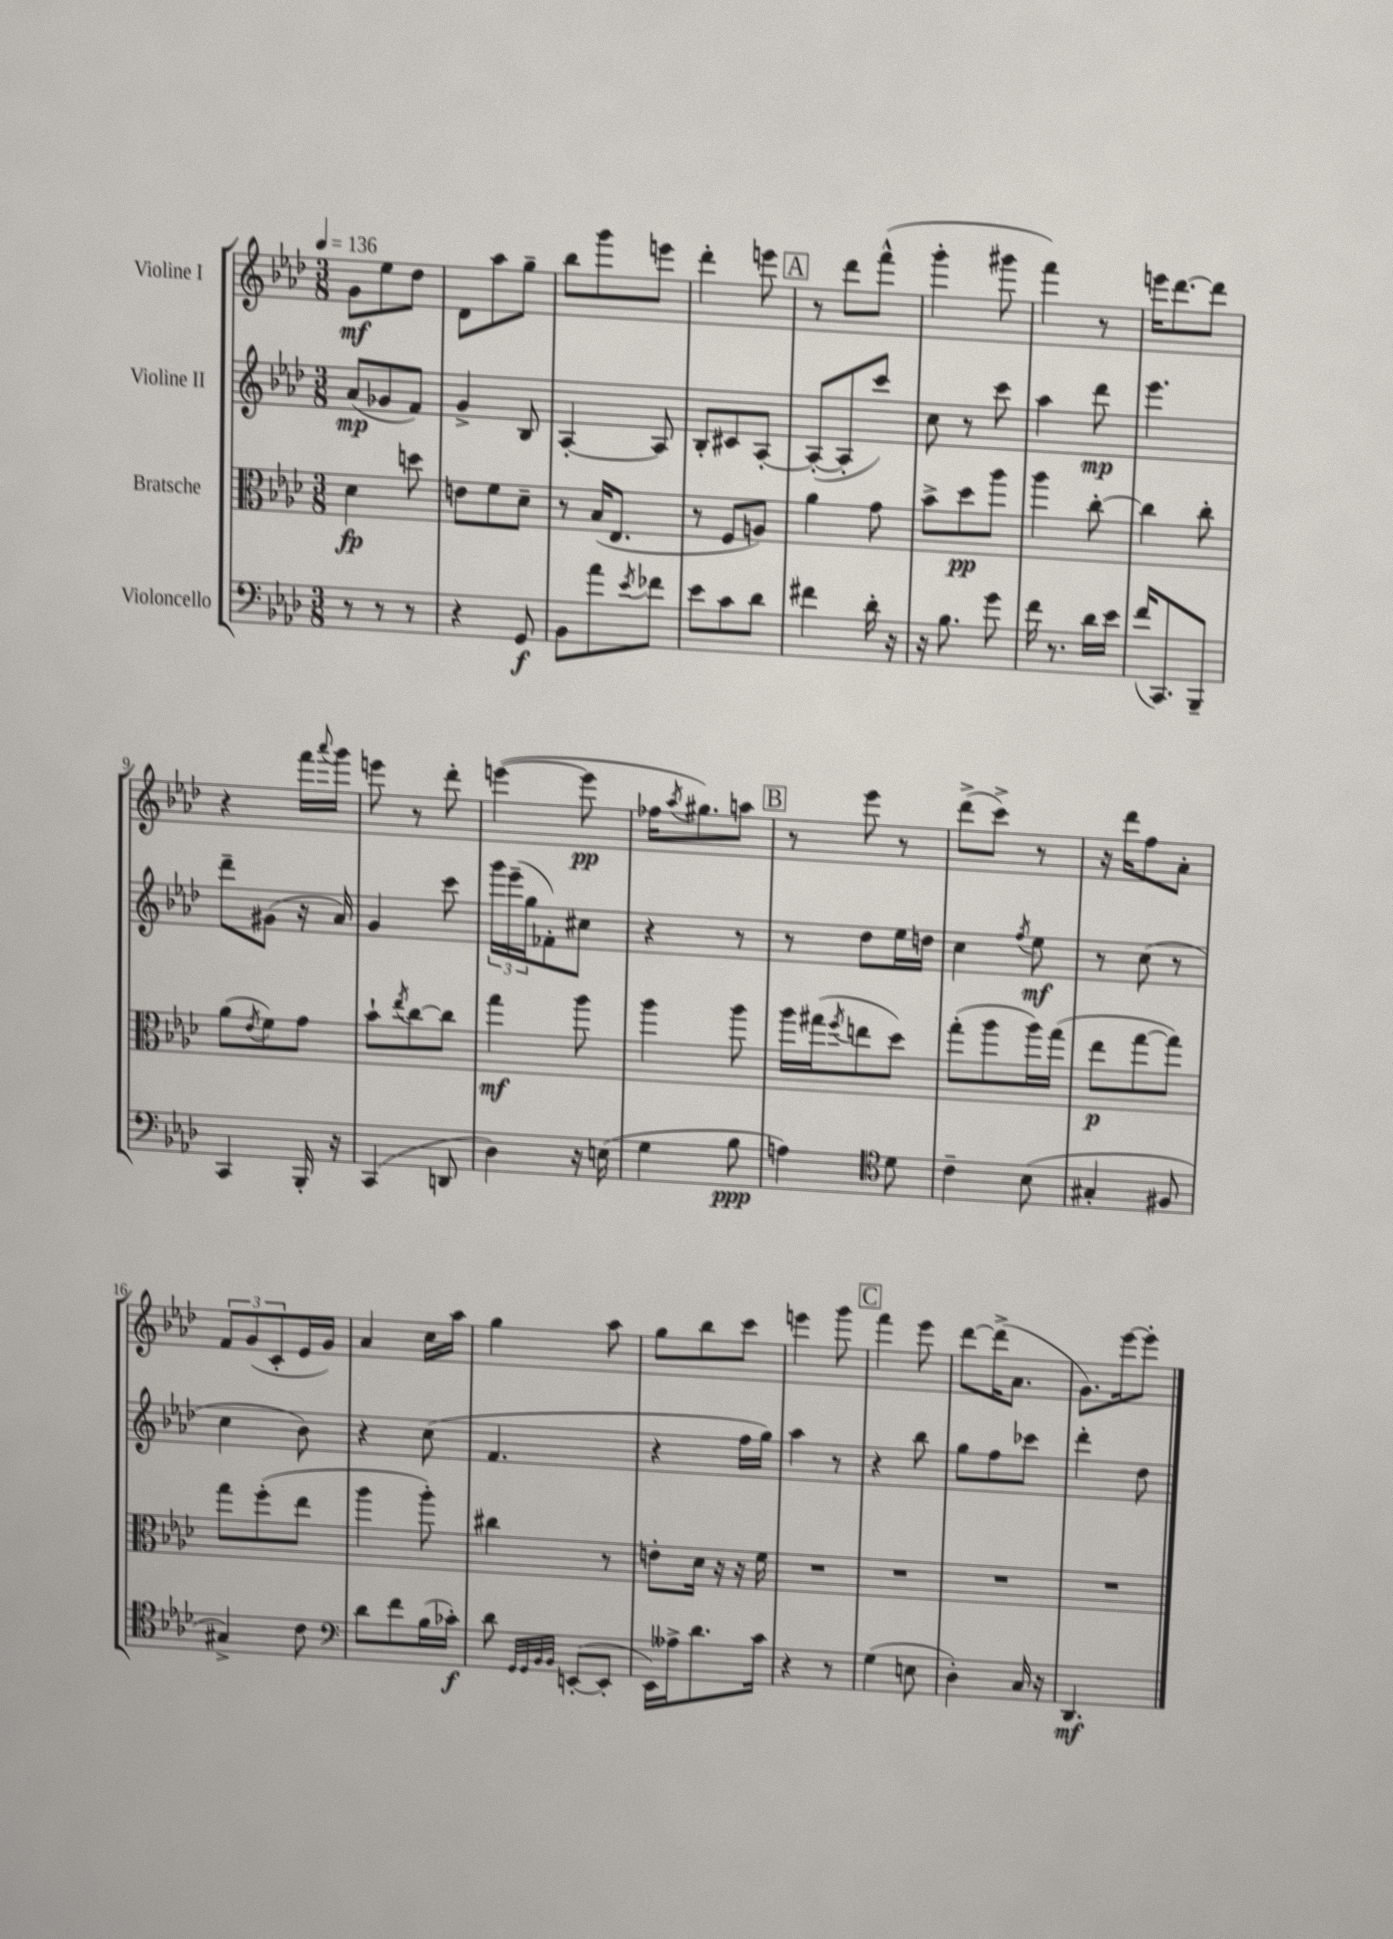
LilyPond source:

<<
\new StaffGroup <<
\new Staff = "s0" \with { instrumentName = "Violine I" } {
    \clef treble \key aes \major \numericTimeSignature \time 3/8 \tempo 4 = 136
    g'8\mf ees''8 des''8 |
    des'8 aes''8 g''8-- |
    bes''8 g'''8 e'''8 |
    des'''4-. e'''8 |
    \mark \markup { \box "A" } r8 des'''8 f'''8-^( |
    g'''4-. gis'''8 |
    f'''4) r8 |
    e'''16 des'''8.~ des'''8 |
    r4 f'''16 \appoggiatura { aes'''8 } g'''16 |
    e'''8 r8 des'''8-. |
    e'''4~( e'''8\pp |
    fes''16 \acciaccatura { aes''8 } gis''8.) a''8 |
    \mark \markup { \box "B" } r8 ees'''8 r8 |
    des'''8->( c'''8->) r8 |
    r16 des'''16 f''8 aes'8-. |
    \tuplet 3/2 { f'8 g'8( c'8-. } ees'16 g'16) |
    aes'4 c''16 aes''16 |
    g''4 aes''8 |
    g''8 bes''8 c'''8 |
    e'''4 g'''8 |
    \mark \markup { \box "C" } f'''4 ees'''8 |
    des'''8~ des'''16->( aes'8. |
    g'8.) ees'''16~ ees'''8-. \bar "|." |
}
\new Staff = "s1" \with { instrumentName = "Violine II" } {
    \clef treble \key aes \major \numericTimeSignature \time 3/8
    aes'8\mp( ges'8 f'8) |
    g'4-> bes8 |
    aes4~-. aes8 |
    bes8-. cis'8 aes8~-. |
    \mark \markup { \box "A" } aes8~-.( aes8-. c'''8) |
    c''8 r8 c'''8 |
    aes''4 des'''8\mp |
    ees'''4. |
    des'''8-- gis'8( r16 aes'16) |
    g'4 c'''8 |
    \tuplet 3/2 { g'''16 ees'''16--( g''16 } fes'8-.) cis''8 |
    r4 r8 |
    \mark \markup { \box "B" } r8 des''8 ees''16 d''16 |
    c''4 \acciaccatura { f''8 } ees''8\mf |
    r8 c''8( r8 |
    c''4 bes'8) |
    r4 c''8( |
    f'4. |
    r4 f''16 g''16) |
    aes''4 r8 |
    \mark \markup { \box "C" } r4 bes''8 |
    g''8 f''8 ces'''8 |
    des'''4-. des''8 \bar "|." |
}
\new Staff = "s2" \with { instrumentName = "Bratsche" } {
    \clef alto \key aes \major \numericTimeSignature \time 3/8
    des'4\fp d''8 |
    e'8 f'8 des'8-- |
    r8 bes16( ees8. |
    r8 f8 a8) |
    \mark \markup { \box "A" } aes'4 g'8 |
    bes'8-> des''8\pp aes''8 |
    aes''4 c''8~-. |
    c''4 c''8-. |
    aes'8( \acciaccatura { ees'8 } f'8) g'8 |
    bes'8-! \acciaccatura { ees''8 } c''8~ c''8 |
    g''4\mf aes''8 |
    aes''4 aes''8 |
    \mark \markup { \box "B" } aes''16 gis''16( \acciaccatura { f''8 } e''8 des''8) |
    g''8-.( aes''8 aes''16) g''16( |
    ees''8\p g''8~ g''8) |
    g''8 f''8-.( ees''8 |
    aes''4 aes''8-.) |
    cis''4 r8 |
    e'8-. des'16 r16 r16 f'16 |
    R4. |
    \mark \markup { \box "C" } R4. |
    R4. |
    R4. \bar "|." |
}
\new Staff = "s3" \with { instrumentName = "Violoncello" } {
    \clef bass \key aes \major \numericTimeSignature \time 3/8
    r8 r8 r8 |
    r4 g,8\f |
    bes,8 aes'8 \acciaccatura { ees'8 } fes'8 |
    ees'8 c'8 des'8 |
    \mark \markup { \box "A" } fis'4 des'16-. r16 |
    r16 bes8. g'8 |
    f'16 r8. des'16 ees'16 |
    f'16( c,8.) bes,,8-- |
    c,4 bes,,16-. r16 |
    c,4( d,8 |
    des4) r16 e16( |
    g4 bes8\ppp |
    \mark \markup { \box "B" } a4) \clef tenor des'8 |
    c'4-- bes8( |
    gis4-. fis8 |
    gis4->) c'8 |
    \clef bass des'8 f'8 bes16( ces'16-.\f) |
    des'8 \grace { g,32 g,32 bes,32 bes,32 } e,8~-.( e,8-. |
    ees,16) aeses16-> des'8. c'16 |
    r4 r8 |
    \mark \markup { \box "C" } g4( e8 |
    des4-.) c16 r16 |
    des,4.\mf \bar "|." |
}
>>
>>
